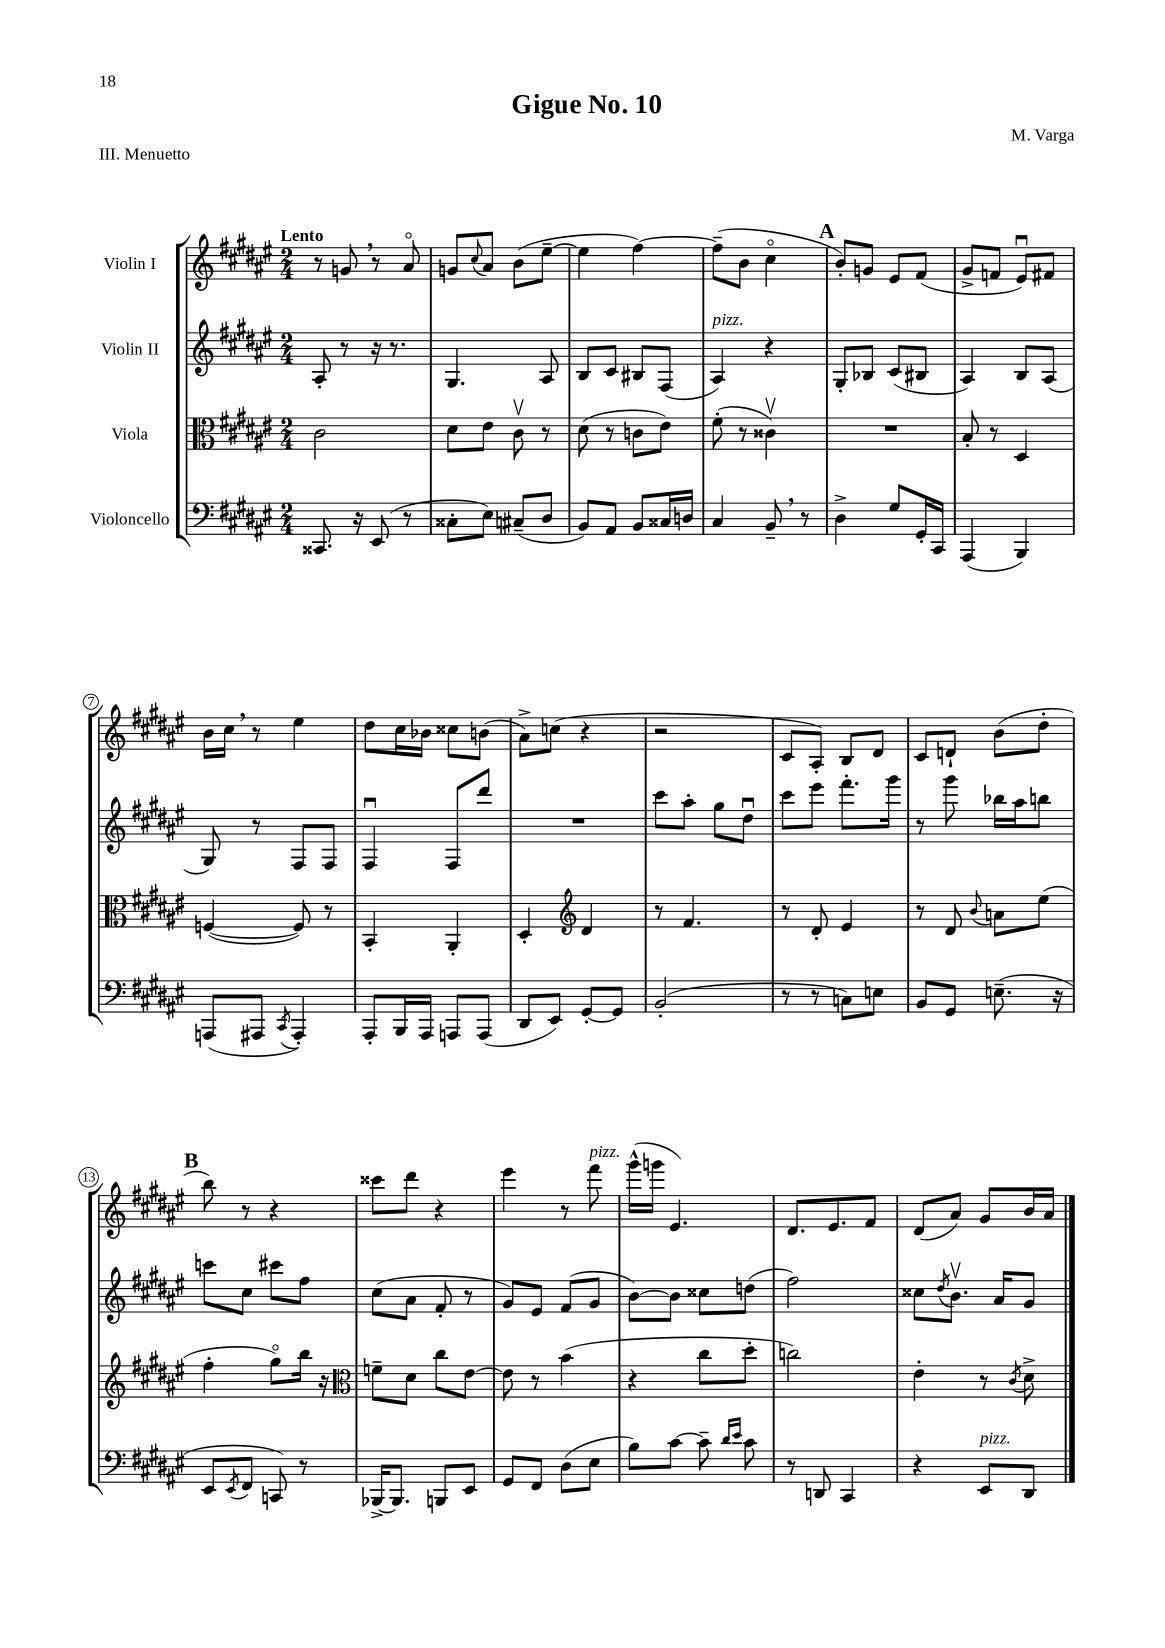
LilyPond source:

\header { title = "Gigue No. 10" composer = "M. Varga" piece = "III. Menuetto" }
<<
\new StaffGroup <<
\new Staff = "s0" \with { instrumentName = "Violin I" } {
    \clef treble \key fis \major \numericTimeSignature \time 2/4 \tempo "Lento"
    r8 g'8 \breathe r8 ais'8\flageolet |
    g'8 \appoggiatura { cis''8 } ais'8 b'8( eis''8~-- |
    eis''4 fis''4~) |
    fis''8--( b'8 cis''4\flageolet |
    \mark \markup { \bold "A" } b'8-.) g'8 eis'8 fis'8( |
    gis'8-> f'8 eis'8\downbow) fis'8 |
    b'16 cis''16 \breathe r8 eis''4 |
    dis''8 cis''16 bes'16 cisis''8 b'8( |
    ais'8->) c''8( r4 |
    r2 |
    cis'8 ais8-.) b8 dis'8 |
    cis'8 d'8-! b'8( dis''8-. |
    \mark \markup { \bold "B" } b''8) r8 r4 |
    cisis'''8 dis'''8 r4 |
    eis'''4 r8 fis'''8^\markup { \italic "pizz." } |
    gis'''16-^( g'''16 eis'4.) |
    dis'8. eis'8. fis'8 |
    dis'8( ais'8) gis'8 b'16 ais'16 \bar "|." |
}
\new Staff = "s1" \with { instrumentName = "Violin II" } {
    \clef treble \key fis \major \numericTimeSignature \time 2/4
    ais8-. r8 r16 r8. |
    gis4. ais8 |
    b8 cis'8 bis8 fis8( |
    ais4^\markup { \italic "pizz." }) r4 |
    \mark \markup { \bold "A" } gis8-. bes8 cis'8( bis8 |
    ais4) b8 ais8( |
    gis8) r8 fis8 fis8 |
    fis4\downbow fis8 dis'''8 |
    R2 |
    cis'''8 ais''8-. gis''8 dis''8\downbow |
    cis'''8 eis'''8 fis'''8.-. gis'''16 |
    r8 gis'''8 bes''16 ais''16 b''8 |
    \mark \markup { \bold "B" } c'''8 cis''8 cis'''8 fis''8 |
    cis''8( ais'8 fis'8-. r8 |
    gis'8) eis'8 fis'8( gis'8 |
    b'8~) b'8 cisis''8 d''8( |
    fis''2) |
    cisis''8 \acciaccatura { dis''8 } b'8.\upbow ais'16 gis'8 \bar "|." |
}
\new Staff = "s2" \with { instrumentName = "Viola" } {
    \clef alto \key fis \major \numericTimeSignature \time 2/4
    cis'2 |
    dis'8 eis'8 cis'8\upbow r8 |
    dis'8( r8 c'8 eis'8) |
    fis'8-.( r8 cisis'4\upbow) |
    \mark \markup { \bold "A" } R2 |
    b8-. r8 dis4 |
    f4~( f8) r8 |
    b,4-. ais,4-. |
    dis4-. \clef treble dis'4 |
    r8 fis'4. |
    r8 dis'8-. eis'4 |
    r8 dis'8 \appoggiatura { b'8 } a'8 eis''8( |
    \mark \markup { \bold "B" } fis''4-. gis''8\flageolet) b''16 r16 |
    \clef alto f'8-- dis'8 cis''8 eis'8~ |
    eis'8 r8 b'4( |
    r4 cis''8 dis''8-. |
    c''2) |
    eis'4-. r8 \acciaccatura { cis'8 } dis'8-> \bar "|." |
}
\new Staff = "s3" \with { instrumentName = "Violoncello" } {
    \clef bass \key fis \major \numericTimeSignature \time 2/4
    cisis,8. r16 eis,8( r8 |
    cisis8-. eis8) cis8--( dis8 |
    b,8) ais,8 b,8 cisis16 d16 |
    cis4 b,8-- \breathe r8 |
    \mark \markup { \bold "A" } dis4-> gis8 gis,16-. cis,16 |
    ais,,4( b,,4) |
    a,,8( ais,,8 \acciaccatura { cis,8 } ais,,4-.) |
    ais,,8-. b,,16 ais,,16 a,,8 a,,8( |
    dis,8 eis,8) gis,8~-. gis,8 |
    b,2-.( |
    r8 r8 c8) e8 |
    b,8 gis,8 e8.--( r16 |
    \mark \markup { \bold "B" } eis,8 \acciaccatura { eis,8 } fis,8 c,8) r8 |
    bes,,16~-> bes,,8. b,,8 eis,8 |
    gis,8 fis,8 dis8( eis8 |
    b8) cis'8~ cis'8-- \grace { dis'16 eis'16 } cis'8 |
    r8 d,8 cis,4 |
    r4 eis,8^\markup { \italic "pizz." } dis,8 \bar "|." |
}
>>
>>
\layout { \context { \Score \override BarNumber.stencil = #(make-stencil-circler 0.1 0.3 ly:text-interface::print) } }
